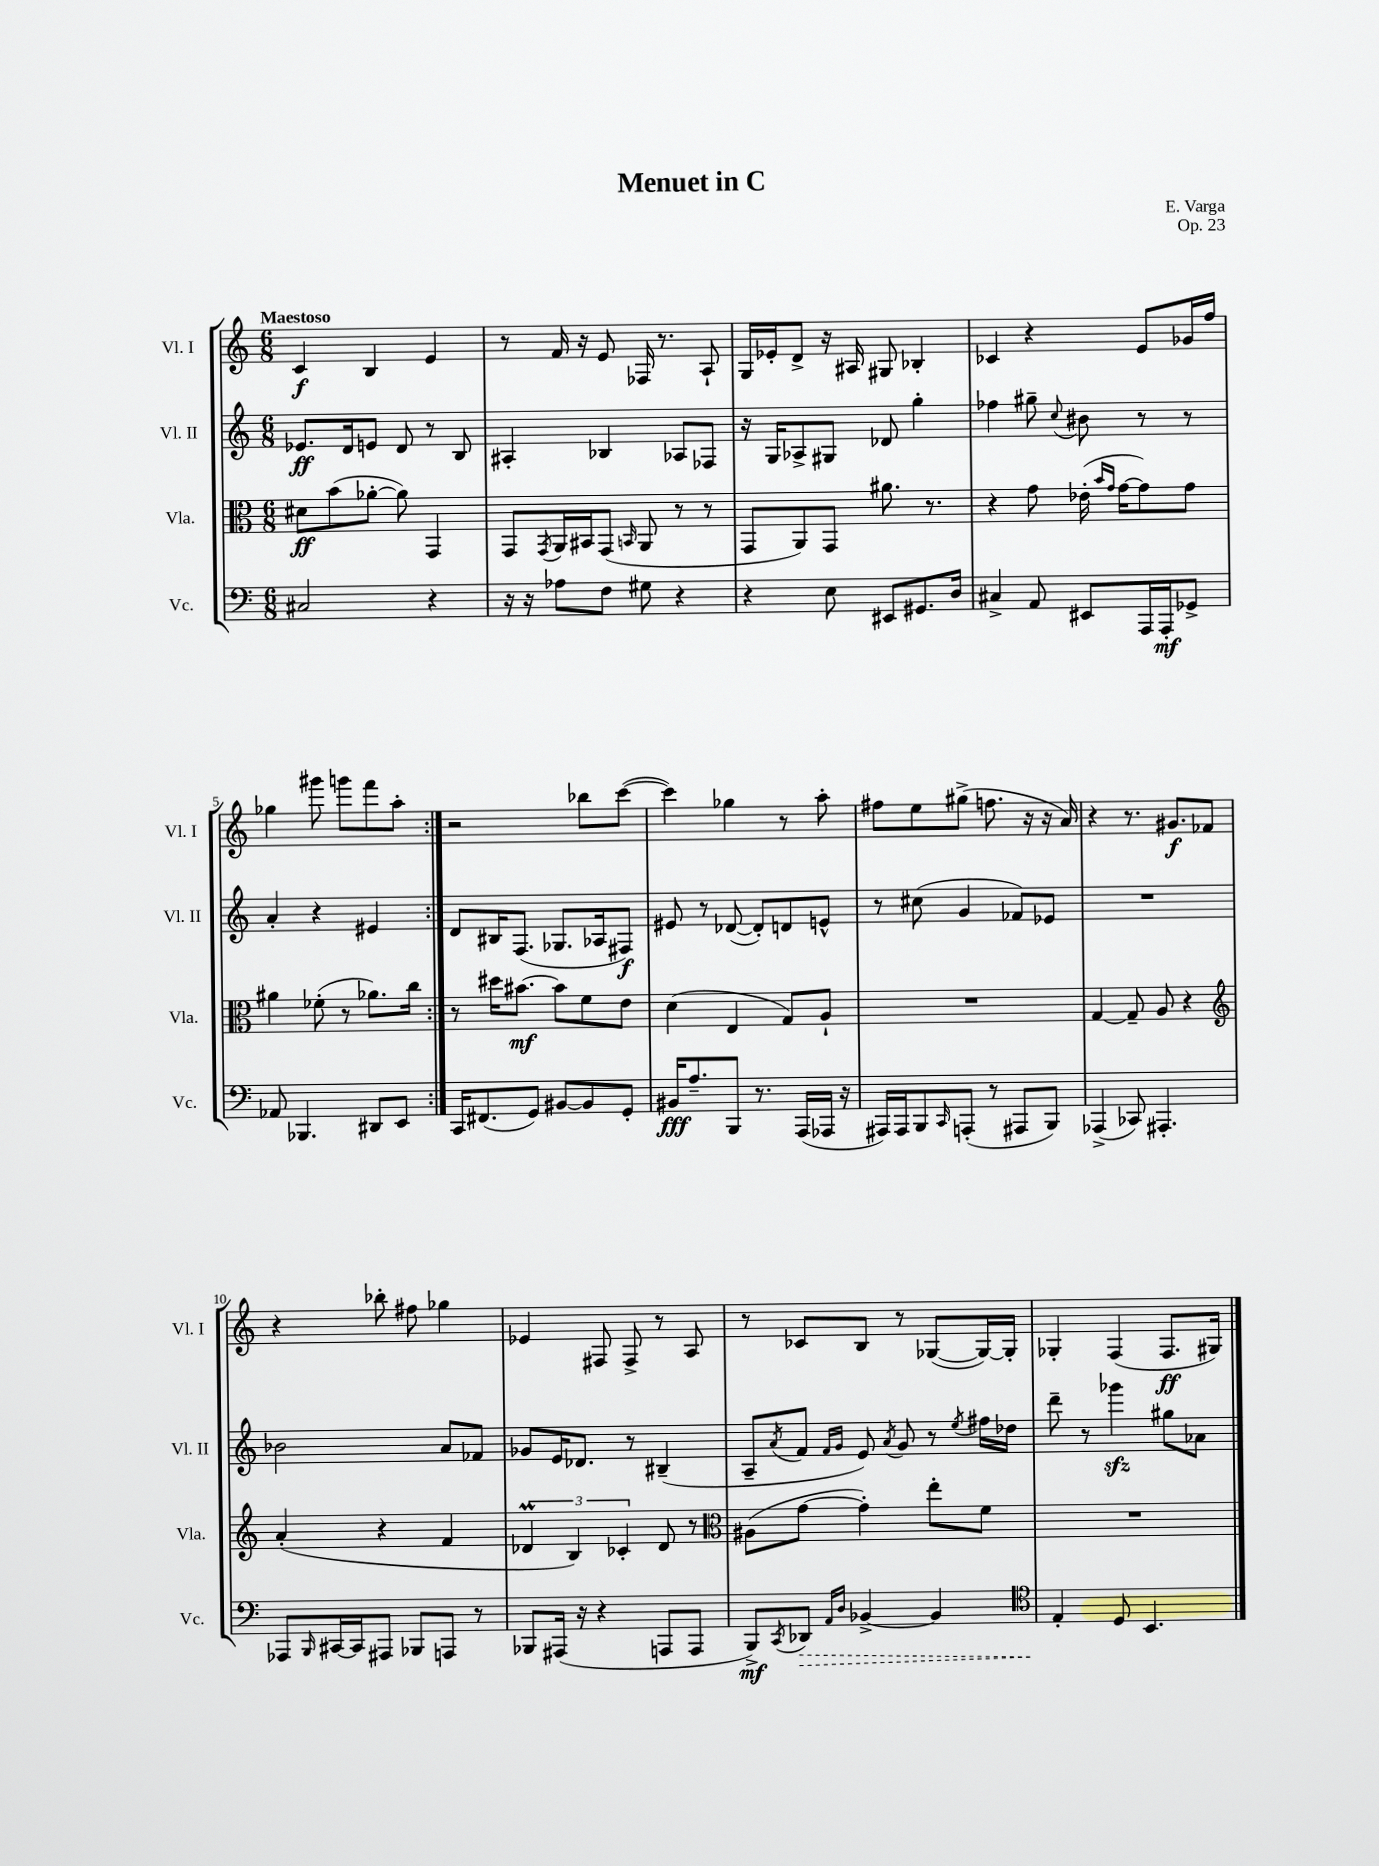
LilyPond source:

\header { title = "Menuet in C" composer = "E. Varga" opus = "Op. 23" }
<<
\new StaffGroup <<
\new Staff = "s0" \with { instrumentName = "Vl. I" shortInstrumentName = "Vl. I" } {
    \clef treble \key c \major \numericTimeSignature \time 6/8 \tempo "Maestoso"
    \repeat volta 2 { c'4\f b4 e'4 |
    r8 f'16 r16 e'8 fes16 r8. a8-! |
    g16 ees'16-. d'8-> r16 ais16 gis8 bes4-. |
    ces'4 r4 e'8 ges'16 f''16 |
    ges''4 gis'''8 g'''8 f'''8 a''8-. | }
    r2 bes''8 c'''8~( |
    c'''4) ges''4 r8 a''8-. |
    fis''8 e''8 gis''8->( f''8. r16 r16 a'16) |
    r4 r8. gis'8.\f fes'8 |
    r4 bes''8-. fis''8 ges''4 |
    ees'4 fis8 fis8-> r8 a8 |
    r8 ces'8 b8 r8 ges8~( ges16~) ges16-. |
    ges4-. f4( f8.\ff gis16) \bar "|." |
}
\new Staff = "s1" \with { instrumentName = "Vl. II" shortInstrumentName = "Vl. II" } {
    \clef treble \key c \major \numericTimeSignature \time 6/8
    \repeat volta 2 { ees'8.\ff d'16 e'8 d'8 r8 b8 |
    ais4-. bes4 aes8 fes8 |
    r16 g16 aes8-> gis8 des'8 g''4-. |
    fes''4 gis''8-- \appoggiatura { c''8 } bis'8 r8 r8 |
    a'4-. r4 eis'4 | }
    d'8 bis16 f8.( ges8. aes16 fis8\f) |
    eis'8 r8 des'8~( des'8-.) d'8 e'8-^ |
    r8 cis''8( g'4 fes'8) ees'8 |
    R2. |
    bes'2 a'8 fes'8 |
    ges'8 e'16 des'8. r8 bis4--( |
    a8-- \acciaccatura { a'8 } f'8 \grace { f'16 g'16 } e'8) \acciaccatura { a'8 } g'8 r8 \acciaccatura { e''8 } fis''16 des''16 |
    d'''8-- r8 ges'''4\sfz gis''8 aes'8 \bar "|." |
}
\new Staff = "s2" \with { instrumentName = "Vla." shortInstrumentName = "Vla." } {
    \clef alto \key c \major \numericTimeSignature \time 6/8
    \repeat volta 2 { dis'8\ff b'8( aes'8~-. aes'8) g,4 |
    g,8 \acciaccatura { g,8 } a,16 bis,16 g,8( \grace { b,16 } a,8 r8 r8 |
    g,8 a,8) g,8 ais'8. r8. |
    r4 g'8 ees'16-.( \grace { b'16 g'16 } g'16~ g'8) g'8 |
    ais'4 fes'8-.( r8 aes'8.) c''16 | }
    r8 dis''16 bis'8.~\mf bis'8 f'8 e'8 |
    d'4( e4 g8) a8-! |
    R2. |
    g4~ g8-- a8 r4 |
    \clef treble a'4-.( r4 f'4 |
    \tuplet 3/2 { des'4\prall b4) ces'4-. } des'8 r8 |
    \clef alto ais8( g'8~ g'4-.) e''8-. f'8 |
    R2. \bar "|." |
}
\new Staff = "s3" \with { instrumentName = "Vc." shortInstrumentName = "Vc." } {
    \clef bass \key c \major \numericTimeSignature \time 6/8
    \repeat volta 2 { cis2 r4 |
    r16 r16 aes8 f8 gis8 r4 |
    r4 e8 eis,8 gis,8. d16 |
    cis4-> a,8 eis,8 a,,16 a,,16-.\mf ges,8-> |
    aes,8 bes,,4. dis,8 e,8 | }
    c,16 fis,8.( g,8) bis,8~ bis,8 g,8-. |
    bis,16\fff a8.-- b,,8 r8. a,,16( aes,,16 r16 |
    ais,,16) ais,,16 b,,8 \grace { c,16 } a,,8-.( r8 ais,,8 b,,8) |
    aes,,4->( ces,8) ais,,4.-. |
    aes,,8 \grace { b,,16 } cis,16~ cis,16 ais,,8 bes,,8 a,,8 r8 |
    bes,,8 ais,,16( r16 r4 a,,8 a,,8 |
    b,,8->\mf) \acciaccatura { c,8 } \once \override Hairpin.style = #'dashed-line des,8\> \grace { a,16 d16 } bes,4~-> bes,4 |
    \clef tenor e4-.\! d8 b,4. \bar "|." |
}
>>
>>
